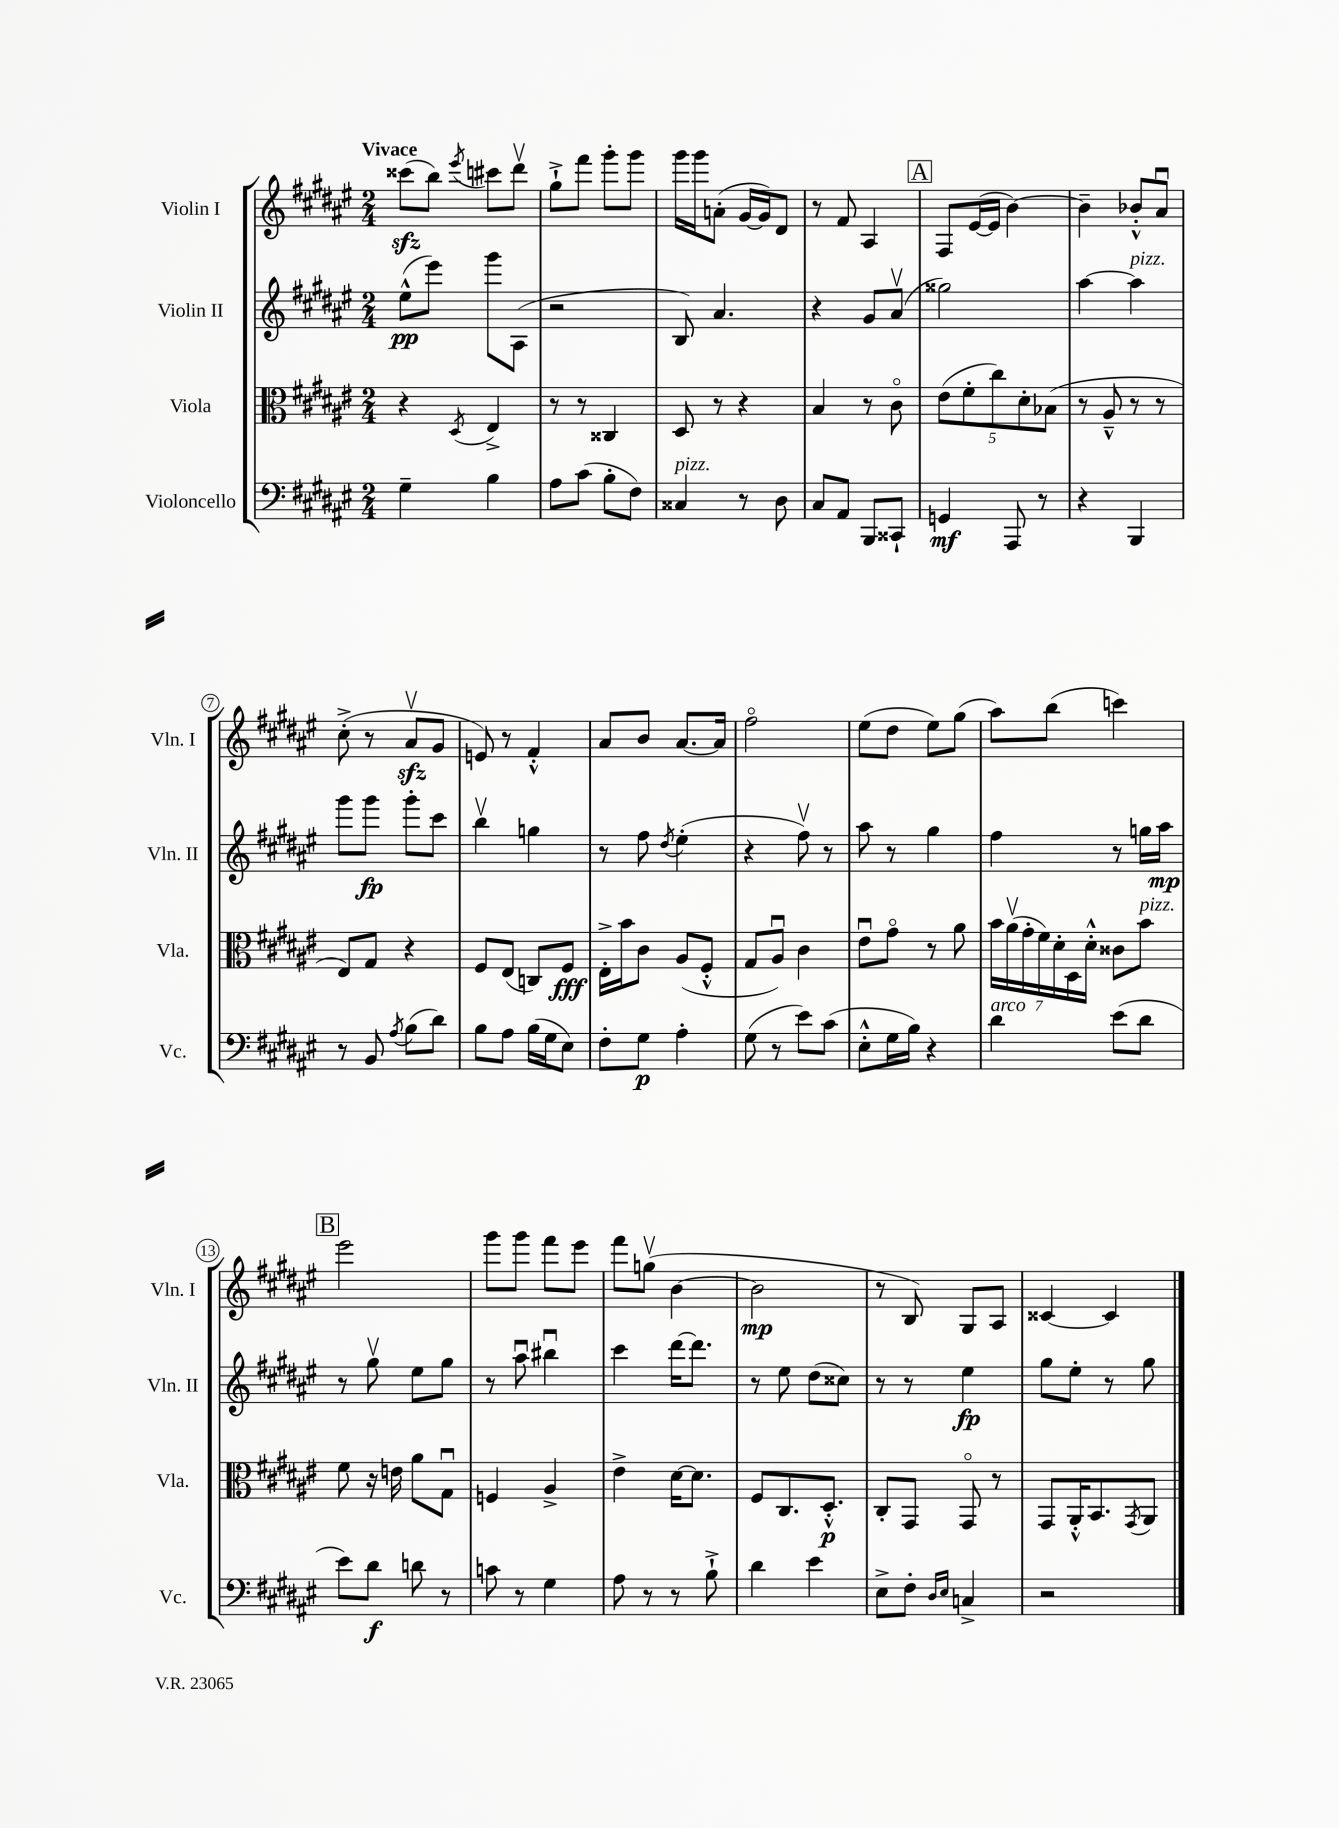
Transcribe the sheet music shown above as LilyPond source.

<<
\new StaffGroup <<
\new Staff = "s0" \with { instrumentName = "Violin I" shortInstrumentName = "Vln. I" } {
    \clef treble \key fis \major \numericTimeSignature \time 2/4 \tempo "Vivace"
    cisis'''8\sfz( b''8) \acciaccatura { eis'''8 } cis'''8 dis'''8\upbow |
    gis''8-!-> fis'''8 gis'''8-. gis'''8 |
    gis'''16 gis'''16 a'8-.( gis'16~ gis'16) dis'8 |
    r8 fis'8 ais4 |
    \mark \markup { \box "A" } fis8 eis'16~( eis'16 b'4~) |
    b'4-- bes'8-.-^ ais'8\downbow |
    cis''8-.->( r8 ais'8\upbow\sfz gis'8 |
    e'8) r8 fis'4-.-^ |
    ais'8 b'8 ais'8.~ ais'16 |
    fis''2\flageolet |
    eis''8( dis''8 eis''8) gis''8( |
    ais''8) b''8( c'''4) |
    \mark \markup { \box "B" } eis'''2 |
    gis'''8 gis'''8 fis'''8 eis'''8 |
    fis'''8 g''8\upbow( b'4~ |
    b'2\mp |
    r8 b8) gis8 ais8 |
    cisis'4~ cisis'4 \bar "|." |
}
\new Staff = "s1" \with { instrumentName = "Violin II" shortInstrumentName = "Vln. II" } {
    \clef treble \key fis \major \numericTimeSignature \time 2/4
    eis''8-^\pp( eis'''8) gis'''8 ais8( |
    r2 |
    b8) ais'4. |
    r4 gis'8 ais'8\upbow( |
    \mark \markup { \box "A" } gisis''2) |
    ais''4~ ais''4^\markup { \italic "pizz." } |
    gis'''8 gis'''8\fp gis'''8-. cis'''8 |
    b''4\upbow g''4 |
    r8 fis''8 \acciaccatura { dis''8 } eis''4-.( |
    r4 fis''8\upbow) r8 |
    ais''8 r8 gis''4 |
    fis''4 r8 g''16 ais''16\mp |
    \mark \markup { \box "B" } r8 gis''8\upbow eis''8 gis''8 |
    r8 ais''8\downbow bis''4\downbow |
    cis'''4 dis'''16~ dis'''8. |
    r8 eis''8 dis''8( cisis''8) |
    r8 r8 eis''4\fp |
    gis''8 eis''8-. r8 gis''8 \bar "|." |
}
\new Staff = "s2" \with { instrumentName = "Viola" shortInstrumentName = "Vla." } {
    \clef alto \key fis \major \numericTimeSignature \time 2/4
    r4 \acciaccatura { dis8 } eis4-> |
    r8 r8 cisis4 |
    dis8 r8 r4 |
    b4 r8 cis'8\flageolet |
    \mark \markup { \box "A" } \tuplet 5/4 { eis'8( fis'8-. cis''8) dis'8-. bes8( } |
    r8 ais8---^ r8 r8 |
    eis8) gis8 r4 |
    fis8 eis8( c8) fis8\fff |
    eis16-.-> b'16 cis'8 ais8( fis8-.-^ |
    gis8 ais8\downbow) cis'4 |
    eis'8\downbow gis'8\flageolet r8 ais'8 |
    \tuplet 7/4 { b'16 ais'16\upbow( gis'16-. fis'16) dis'16-. dis16 dis'16-.-^ } cisis'8 b'8^\markup { \italic "pizz." } |
    \mark \markup { \box "B" } fis'8 r16 e'16 ais'8 gis8\downbow |
    f4 ais4-> |
    eis'4-> dis'16~ dis'8. |
    fis8 cis8. dis8.-.-^\p |
    cis8-. gis,8 gis,8\flageolet r8 |
    gis,8 ais,16-.-^ b,8. \acciaccatura { gis,8 } ais,8 \bar "|." |
}
\new Staff = "s3" \with { instrumentName = "Violoncello" shortInstrumentName = "Vc." } {
    \clef bass \key fis \major \numericTimeSignature \time 2/4
    gis4-- b4 |
    ais8 cis'8( b8-. fis8) |
    cisis4^\markup { \italic "pizz." } r8 dis8 |
    cis8 ais,8 b,,8 cisis,8-! |
    \mark \markup { \box "A" } g,4\mf ais,,8 r8 |
    r4 b,,4 |
    r8 b,8 \acciaccatura { ais8 } b8( dis'8) |
    b8 ais8 b16( gis16 eis8) |
    fis8-. gis8\p ais4-. |
    gis8( r8 eis'8) cis'8( |
    eis8-.-^ gis16 b16) r4 |
    dis'4^\markup { \italic "arco" } eis'8( dis'8 |
    \mark \markup { \box "B" } eis'8) dis'8\f d'8 r8 |
    c'8 r8 gis4 |
    ais8 r8 r8 b8-!-> |
    dis'4 eis'4 |
    eis8-> fis8-. \grace { dis16 eis16 } c4-> |
    r2 \bar "|." |
}
>>
>>
\layout { \context { \Score \override BarNumber.stencil = #(make-stencil-circler 0.1 0.3 ly:text-interface::print) } }
